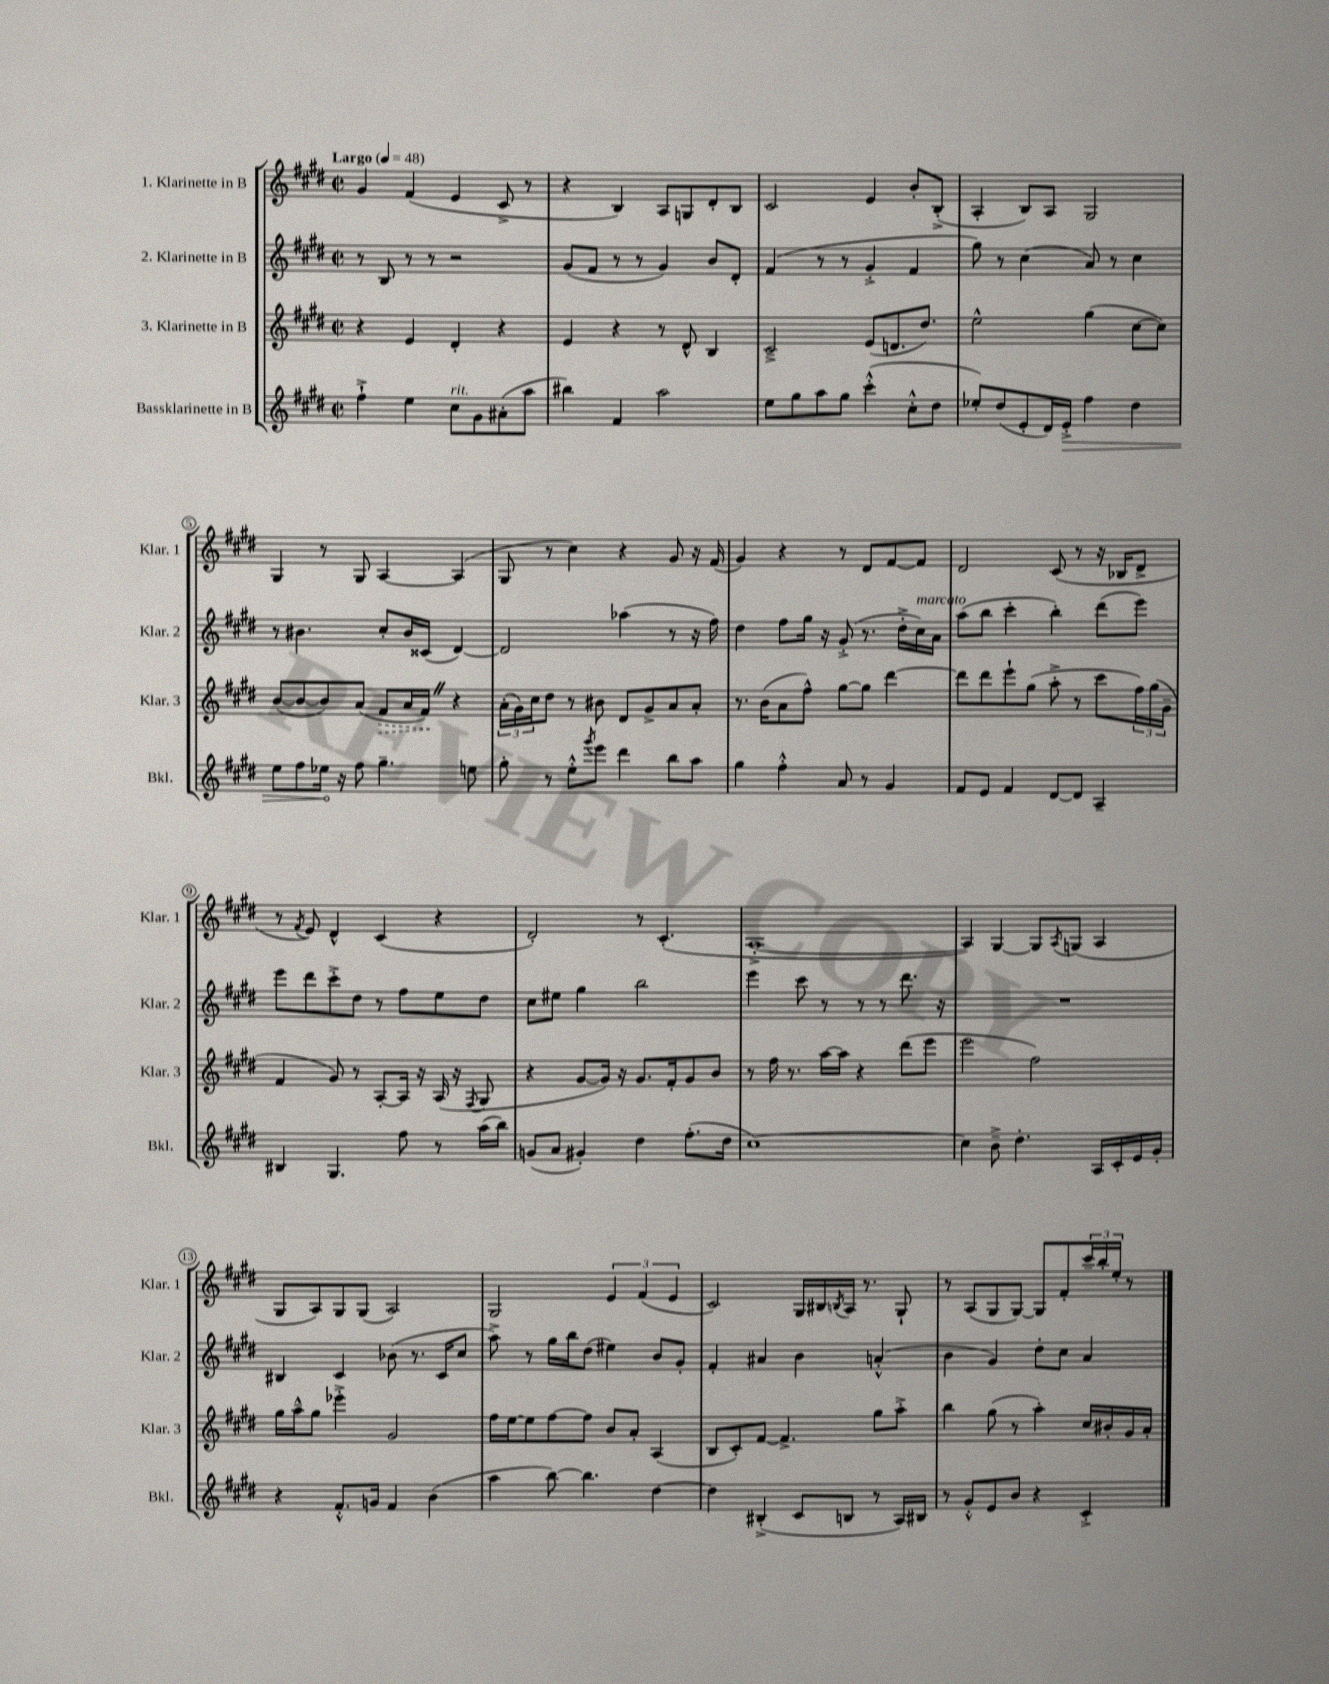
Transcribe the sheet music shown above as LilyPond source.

<<
\new StaffGroup <<
\new Staff = "s0" \with { instrumentName = "1. Klarinette in B" shortInstrumentName = "Klar. 1" } {
    \clef treble \key e \major \defaultTimeSignature \time 2/2 \tempo "Largo" 4 = 48
    gis'4 fis'4( e'4 cis'8-> r8 |
    r4 b4) a8 g8 dis'8-. b8 |
    cis'2 e'4 b'8-. b8-.->( |
    a4-. b8) a8 gis2 |
    gis4 r8 gis8 a4~ a4( |
    gis8 r8 cis''4) r4 gis'8 r16 fis'16( |
    gis'4) r4 r8 dis'8 fis'8~ fis'8 |
    dis'2 cis'8( r8 r16 bes16 dis'8-> |
    r8 \acciaccatura { fis'8 } e'8) dis'4-^ cis'4( r4 |
    dis'2-.) r8 cis'4.-.( |
    a1~-.-> |
    a4) gis4~ gis8 \acciaccatura { a8 } g8( a4 |
    gis8 a8) gis8 gis8( a2) |
    gis2 \tuplet 3/2 { e'4 fis'4( e'4 } |
    cis'2) gis16 bis16 \acciaccatura { b8 } a16 r8. gis8-! |
    r8 a8( gis8 gis8~) gis8 fis'8-. \tuplet 3/2 { cis'''16-- b''16-. e''16-. } r8 \bar "|." |
}
\new Staff = "s1" \with { instrumentName = "2. Klarinette in B" shortInstrumentName = "Klar. 2" } {
    \clef treble \key e \major \defaultTimeSignature \time 2/2
    r8 b8 r8 r8 r2 |
    gis'8( fis'8 r8 r8 gis'4) b'8 dis'8-. |
    fis'4( r8 r8 gis'4-.-> fis'4 |
    gis''8) r8 cis''4( a'8) r8 cis''4 |
    r8 bis'4. cis''8-. bis'16 cisis'16( dis'4~) |
    dis'2 aes''4( r8 r16 fis''16) |
    dis''4 fis''8 gis''16 r16 gis'8-.->( r8. dis''16-.-> cis''16^\markup { \italic "marcato" }) a'16 |
    a''8( b''8 cis'''4-. b''4-.) dis'''8( e'''8) |
    e'''8 dis'''8 cis'''8-.-> dis''8 r8 fis''8 e''8 dis''8 |
    cis''8 eis''8 gis''4 b''2 |
    e'''4 cis'''8 r8 r8 r8 dis'''8. r16 |
    R1 |
    bis4 cis'4 bes'8( r8. cis'16 cis''8 |
    a''8->) r8 gis''16 b''16 dis''8( eis''4) b'8 gis'8-. |
    fis'4-. ais'4 b'4 a'4-.-^( |
    b'4 gis'4) dis''8-. cis''8 a'4 \bar "|." |
}
\new Staff = "s2" \with { instrumentName = "3. Klarinette in B" shortInstrumentName = "Klar. 3" } {
    \clef treble \key e \major \defaultTimeSignature \time 2/2
    r4 e'4 dis'4-. r4 |
    e'4 r4 r8 dis'8-^ b4 |
    cis'2---> e'8( d'8. dis''8.) |
    e''2-^ gis''4( cis''8~ cis''8) |
    b'8~( b'8~ b'8) a'8( \once \override Hairpin.style = #'dashed-line fis'8\> a'16 fis'16\!) \once \override BreathingSign.text = \markup { \musicglyph "scripts.caesura.straight" } \breathe r4 |
    \tuplet 3/2 { a'16-.( gis'16) cis''16 } dis''8 r8 bis'8 dis'8 gis'8-> a'8 a'8-. |
    r8. b'16( a'8 fis''8-^) gis''8~ gis''8 dis'''4~ |
    dis'''8 dis'''8 e'''8-! gis''8( a''8-.-> r8 cis'''8 \tuplet 3/2 { fis''16) gis''16( gis'16-- } |
    fis'4 gis'8) r8 a8~-. a16 r16 a16( r16 \acciaccatura { fis8 } gis8 |
    r4 gis'8~ gis'16) r16 gis'8. fis'16-. gis'8 b'8 |
    r8 fis''16 r8. a''16~ a''16 r4 dis'''8( e'''8 |
    e'''2 fis''2) |
    gis''16 a''16---^ gis''8 ees'''4-.-> gis'2 |
    fis''16 e''16~ e''8 fis''8~ fis''8 b'8 a'8-. a4( |
    b8 cis'8-.) fis'8~ fis'4.-> gis''8 a''8-.-> |
    b''4 gis''8( r8 a''4-.) cis''16 bis'16-. gis'16 a'16-. \bar "|." |
}
\new Staff = "s3" \with { instrumentName = "Bassklarinette in B" shortInstrumentName = "Bkl." } {
    \clef treble \key e \major \defaultTimeSignature \time 2/2
    fis''4-!-> e''4 cis''8^\markup { \italic "rit." } gis'8 ais'8-.( a''8 |
    bis''4) fis'4 a''2 |
    e''8 gis''8 a''8 gis''8 cis'''4-.-^( cis''8-.-^ dis''8 |
    ees''8-.) dis''8( e'8-. dis'16) \once \override Hairpin.circled-tip = ##t e'16-.->\> fis''4 dis''4 |
    e''8 fis''8 ees''16\! r16 fis''8 gis''4.-- e''8 |
    gis''8-. r8 e''8-.-^ \acciaccatura { gis'''8 } e'''8 dis'''4 b''8 a''8 |
    gis''4 fis''4-.-^ a'8 r8 gis'4 |
    fis'8 e'8 fis'4 dis'8~ dis'8 a4-- |
    bis4 gis4. fis''8 r8 a''16( b''16) |
    g'8( a'8 gis'4-.) dis''4 fis''8.-.( dis''16 |
    cis''1~) |
    cis''4 b'8---> dis''4.-. a16 cis'16-. e'16 gis'16-. |
    r4 fis'8.-.-^ g'16 fis'4 b'4( |
    a''4 b''8~) b''4. dis''4~ |
    dis''4 bis4-.->( cis'8 b8 r8 a16) bis16 |
    r8 gis'8-.-^ e'8 b'8 r4 cis'4-.-> \bar "|." |
}
>>
>>
\layout { \context { \Score \override BarNumber.stencil = #(make-stencil-circler 0.1 0.3 ly:text-interface::print) } }
